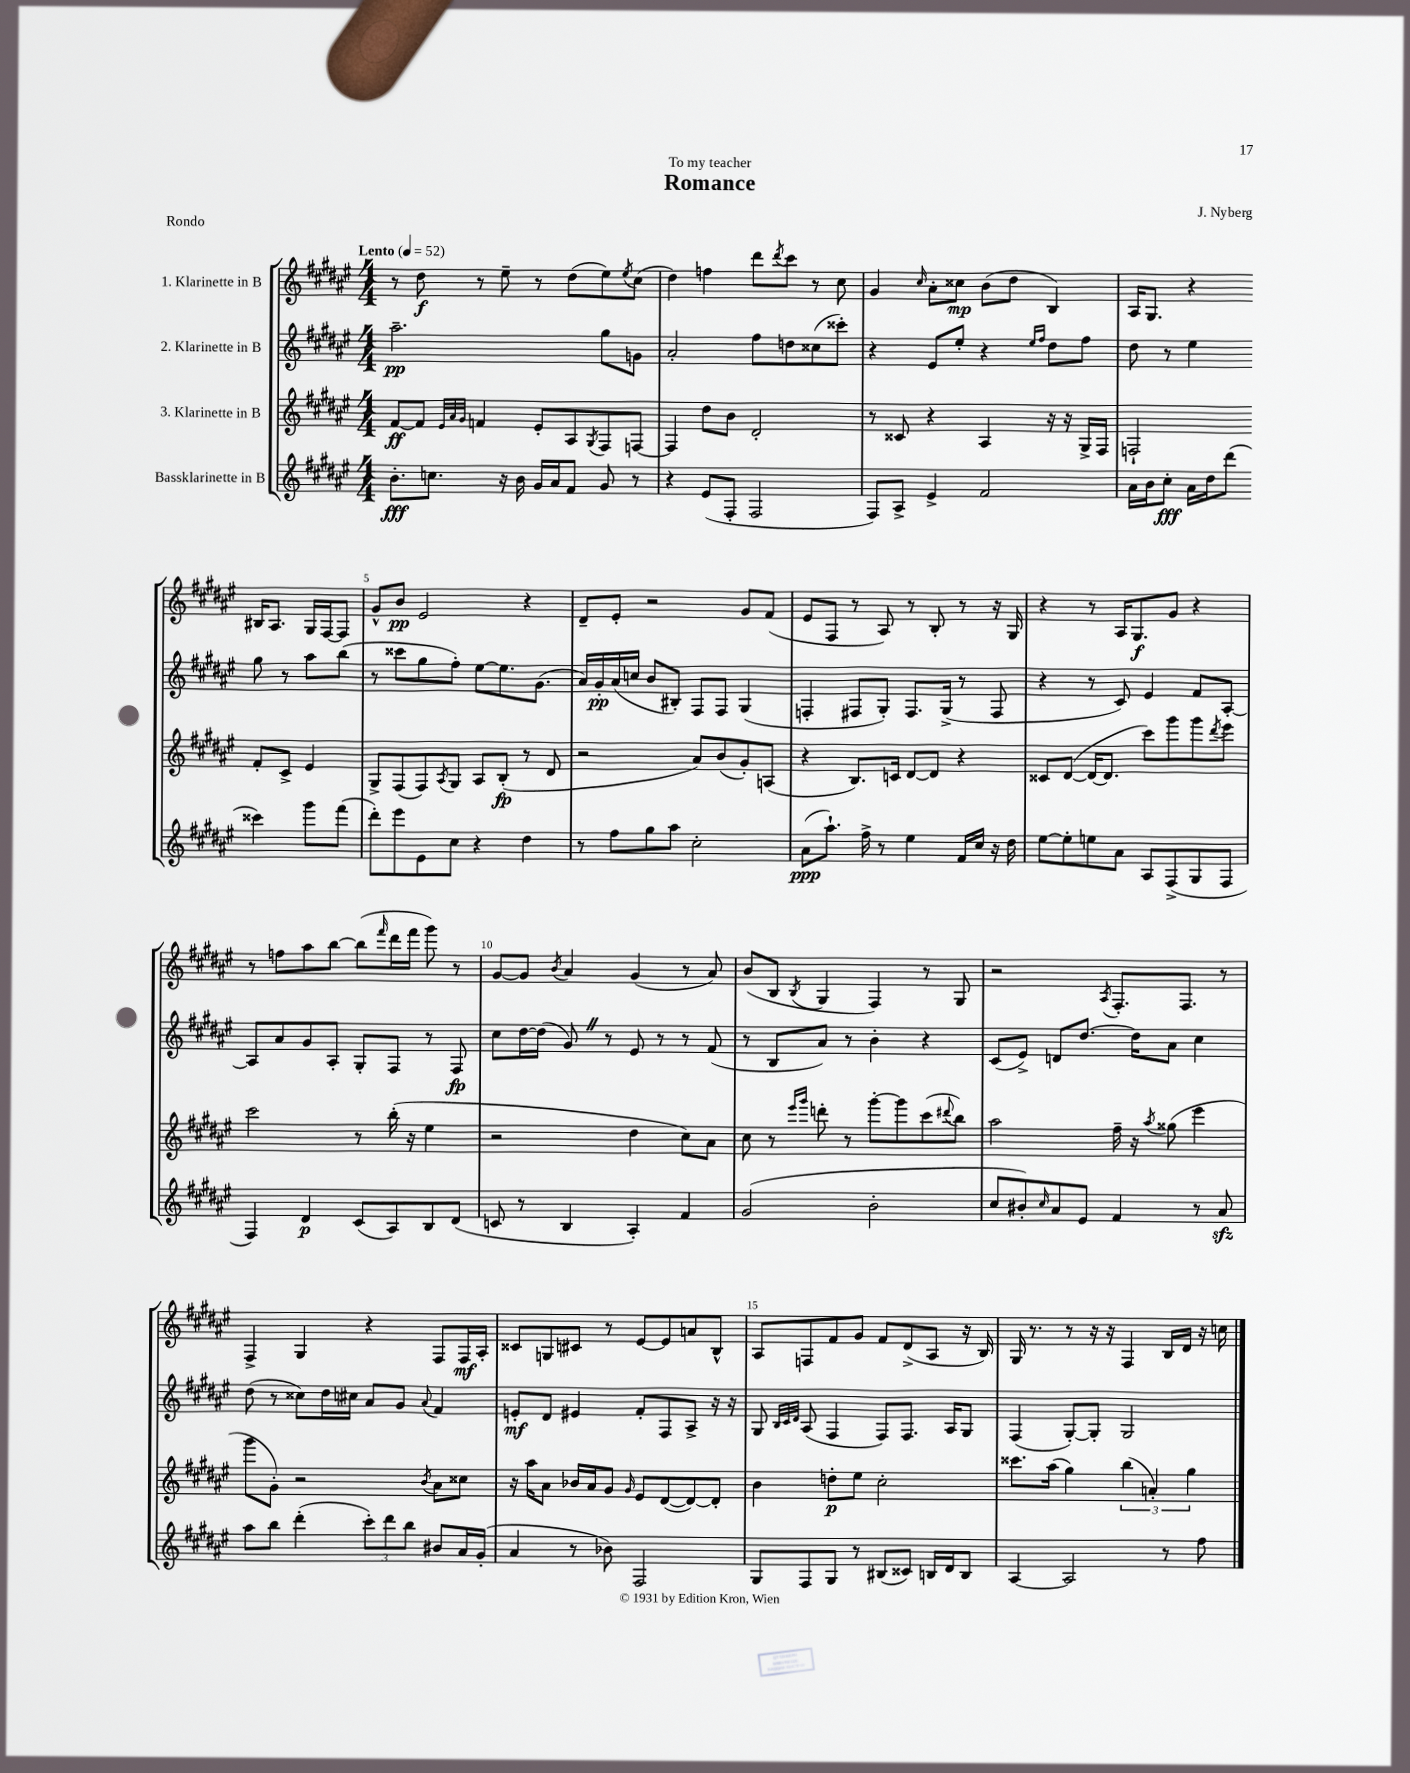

**kern	**kern	**kern	**kern
*staff4	*staff3	*staff2	*staff1
*clefG2	*clefG2	*clefG2	*clefG2
*k[f#c#g#d#a#e#]	*k[f#c#g#d#a#e#]	*k[f#c#g#d#a#e#]	*k[f#c#g#d#a#e#]
*M4/4	*M4/4	*M4/4	*M4/4
*MM52	*MM52	*MM52	*MM52
8.b'	[8f#	2.aa#~	8r
.	8f#]	.	8dd#
8.cc	.	.	.
.	32qqe#	.	.
.	32qqa#	.	.
.	32qqg#	.	.
.	4f	.	8r
16r	.	.	8ee#~
16b	.	.	.
16g#	8e#'	.	8r
16a#	.	.	.
8f#	8A#	.	(8dd#
.	8qG#	.	.
8g#	8F#	8gg#	8ee#)
.	.	.	8qee#
8r	[8F	8g	(8cc#
=	=	=	=
4r	4F]	2a#'	4dd#)
(8e#	8dd#	.	4ff
8F#'	8b	.	.
2F#	2d#'	8ff#	8ddd#
.	.	.	8qddd#
.	.	8dd	8ccc#
.	.	(8cc##	8r
.	.	8ccc##')	8cc#
=	=	=	=
8F#)	8r	4r	4g#
8A#^	8c##	.	.
.	.	.	16qqcc#
4e#^	4r	8e#	8a#'
.	.	8ee#'	8cc##
2f#	4A#	4r	(8b
.	.	.	8dd#
.	.	16qqee#	.
.	.	16qqff#	.
.	16r	8dd#	4B)
.	16r	.	.
.	16G#^	8ff#	.
.	16F#	.	.
=	=	=	=
16a#	2F`	8dd#	16A#
16b	.	.	8.G#
8cc#'	.	8r	.
16a#	.	4ee#	4r
16dd#	.	.	.
(8ddd#	.	.	.
4ccc##)	8f#'	8gg#	16B#
.	.	.	8.A#
.	8c#^	8r	.
8ggg#	4e#	8aa#	16G#
.	.	.	[16F#
(8fff#	.	(8bb	8F#]
=	=	=	=
8ddd#')	8G#^	8r	8g#^^
8eee#	(8F#	8ccc##	8b
8e#	8F#)	8gg#	2e#
.	8qA#	.	.
8cc#	8G#	8ff#')	.
4r	8A#	[8ee#	.
.	(8B'	8.ee#]	.
4dd#	8r	.	4r
.	.	(8.g#	.
.	8d#	.	.
=	=	=	=
8r	2r	16a#)	8d#~
.	.	16g#'	.
8ff#	.	(16a#	8e#'
.	.	16cc	.
8gg#	.	8b	2r
8aa#	.	8B#')	.
2cc#'	8a#)	8F#	.
.	(8b	8F#	.
.	8g#')	(4G#	8g#
.	(8A	.	(8f#
=	=	=	=
(8a#	4r	4F'	8e#
8.aa#`)	.	.	8F#
.	8.B)	8F#	8r
16ff#^	.	.	.
8r	.	8G#')	8A#)
.	16c	.	.
4ee#	[8d#	8.F#	8r
.	8d#]	.	8B'
.	.	(16G#^	.
16f#	4r	8r	8r
16cc#	.	.	.
16r	.	8F#	16r
16dd#	.	.	16G#
=	=	=	=
[8ee#	8c##	4r	4r
8ee#']	([8d#	.	.
8ee	16d#_	8r	8r
.	8.d#]	.	.
8a#	.	8c#)	16A#
.	.	.	8.G#
8A#	8ccc#)	4e#	.
(8F#^	8ggg#	.	8g#
8G#	8ggg#	8f#	4r
.	8qddd#	.	.
8F#	8eee#	[8A#'	.
=	=	=	=
4F#)	2ccc#	8A#]	8r
.	.	8a#	8ff
4d#	.	8g#	8aa#
.	.	8A#'	[8bb
(8c#	8r	8G#'	(8bb]
.	.	.	16qqfff#
8A#)	(16bb'	8F#	16ddd#
.	16r	.	16fff#
8B	4ee#	8r	8ggg#)
(8d#	.	8F#	8r
=	=	=	=
8c	2r	8cc#	[8g#
8r	.	[16dd#	8g#]
.	.	(16dd#]	.
.	.	.	8qb
4B	.	8g#)	4a#
.	.	8r	.
4A#')	4dd#	8e#	(4g#
.	.	8r	.
4f#	8cc#)	8r	8r
.	8a#	(8f#	8a#)
=	=	=	=
(2g#	8cc#	8r	(8b
.	8r	8B	8B
.	16qqeee#	.	.
.	16qqggg#	.	8qB
.	8ddd'	8a#)	4G#
.	8r	8r	.
2b'	[8ggg#'	4b'	4F#)
.	8ggg#]	.	.
.	(8ccc#	4r	8r
.	8qqddd#	.	.
.	8bb)	.	8G#
=	=	=	=
8cc#	2aa#	(8c#	2r
8b#')	.	8e#^)	.
16qqcc#	.	.	.
8a#	.	8d	.
8e#	.	[8.dd#	.
.	.	.	8qA#
4f#	16ff#~	.	8.F#'
.	16r	16dd#]	.
.	8qaa#	.	.
.	(8gg##	8a#	.
.	.	.	8.F#
8r	4eee#	4cc#	.
8a#	.	.	8r
=	=	=	=
8aa#	8ggg#	(8dd#	4F#^
8bb	8g#')	8r	.
(4ddd#'	2r	8cc##)	4G#
.	.	16dd#	.
.	.	16cc#	.
12ccc#')	.	8a#	4r
12ddd#	.	.	.
.	.	8g#	.
12bb	.	.	.
.	8qb	8qqa#	.
8b#	8a#	4f#	8F#
16a#	8cc##	.	16F#
(16g#'	.	.	16A#'
=	=	=	=
4a#	16r	8e'	8c##
.	16aa#	.	.
.	8a#	8d#	8G
8r	16b-	4e#	8c#
.	16a#	.	.
8b-)	8g#	.	8r
.	16qqg#	.	.
2F#	8e#	8f#'	[8e#
.	([8d#	8F#	8e#]
.	8d#_)	8A#^	8a
.	8d#']	16r	8B^^
.	.	16r	.
=	=	=	=
8G#	4b	8G#	8A#
.	.	32qqB	.
.	.	32qqc#	.
.	.	32qqd#	.
8F#	.	(8A#	8F
8G#	8dd'	4F#	8f#
8r	8ee#	.	8g#
(8B#	2cc#'	8F#)	8f#
8c##)	.	8.F#	(8d#^
16B	.	.	8A#
16d#	.	16A#	.
8B	.	8G#	16r
.	.	.	16B)
=	=	=	=
[4A#	8.ccc##	(4F#	16G#
.	.	.	8.r
.	(16aa#	.	.
2A#]	4gg#)	[8G#')	8r
.	.	8G#']	16r
.	.	.	16r
.	(6bb	2G#	4F#
.	6a')	.	.
8r	.	.	16B
.	.	.	16d#
.	6gg#	.	.
8ff#	.	.	16r
.	.	.	16cc
==	==	==	==
*-	*-	*-	*-
